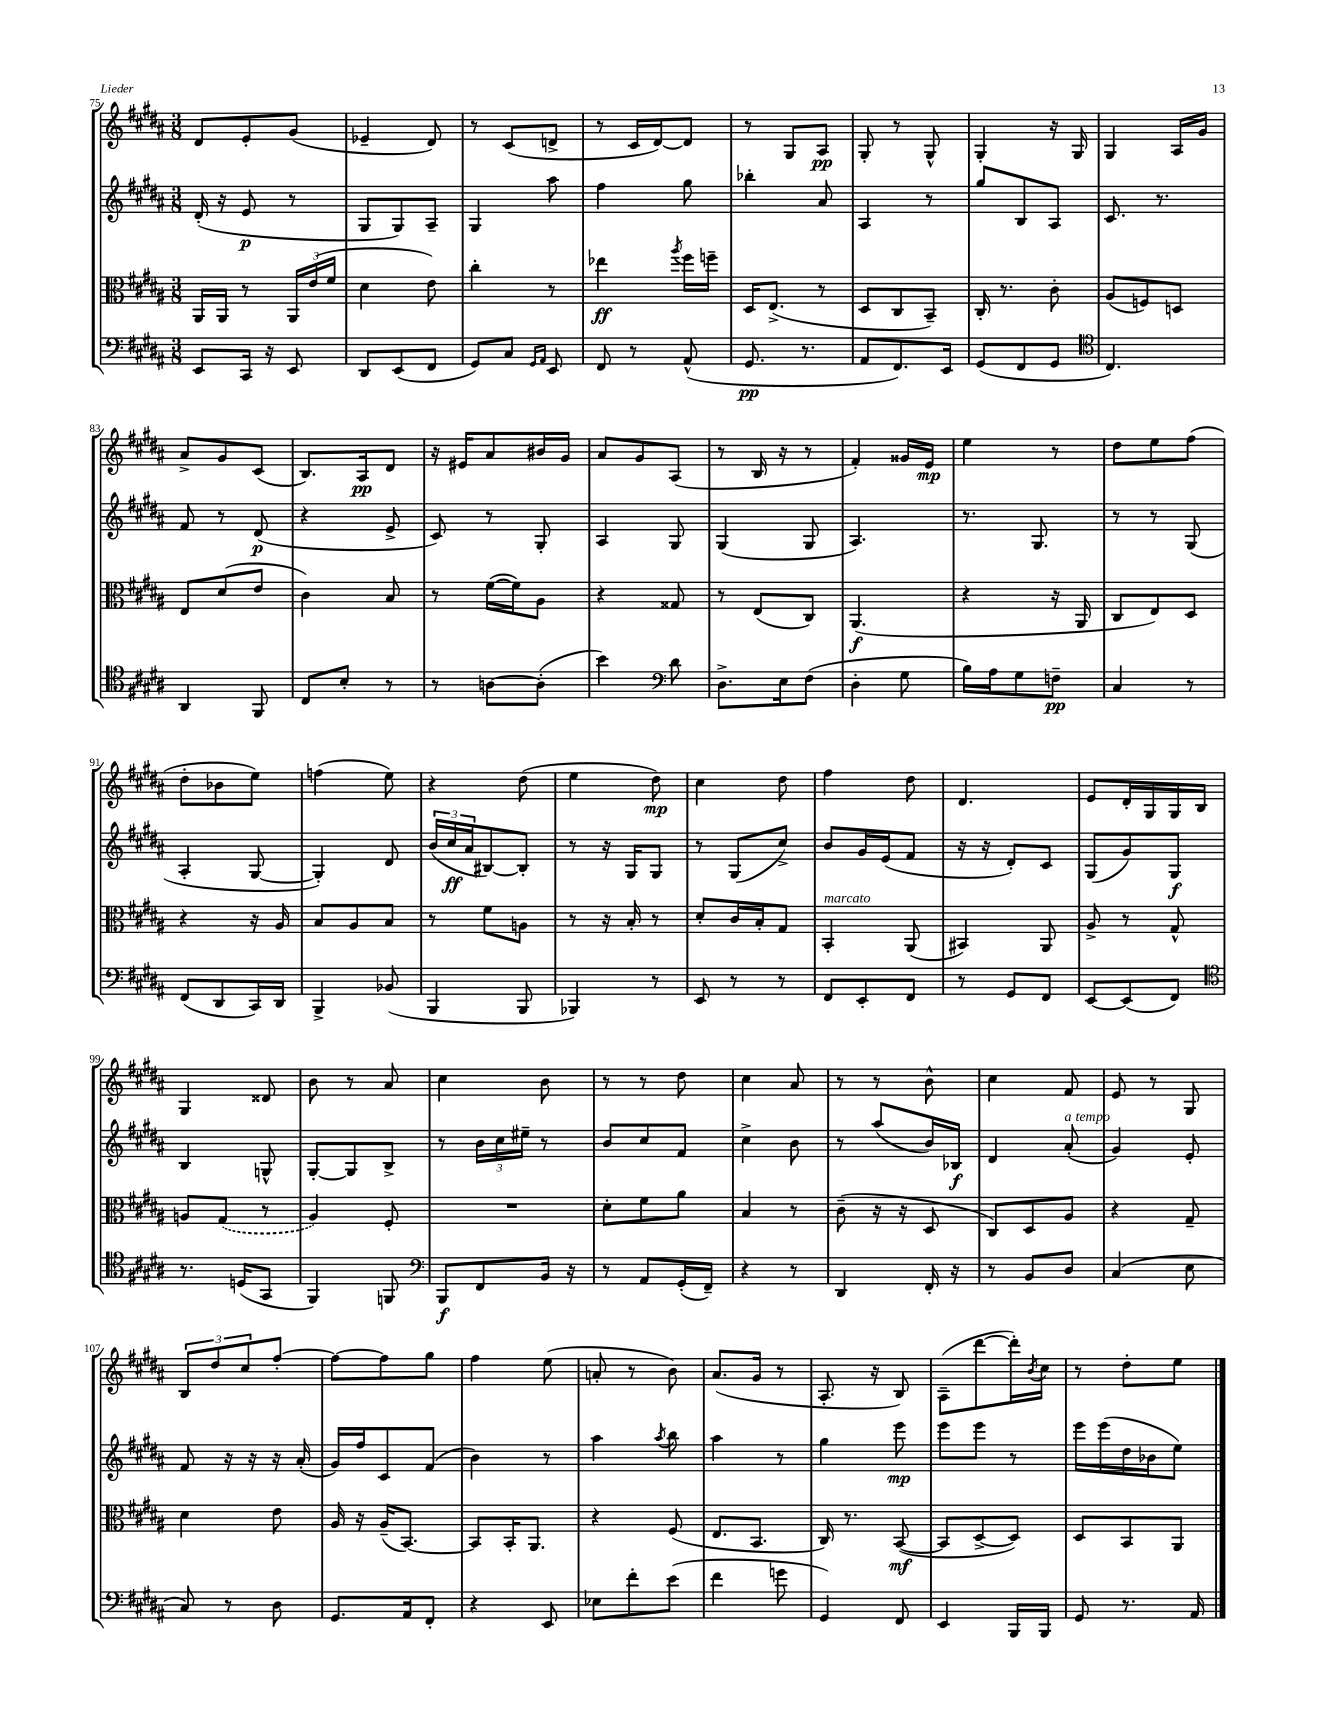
<<
\new StaffGroup <<
\new Staff = "s0" {
    \clef treble \key b \major \numericTimeSignature \time 3/8
    dis'8 e'8-. gis'8( |
    ees'4-- dis'8) |
    r8 cis'8( d'8-> |
    r8 cis'16 dis'16~) dis'8 |
    r8 gis8 ais8\pp |
    gis8-. r8 gis8-^ |
    gis4-. r16 gis16 |
    gis4 ais16 gis'16 |
    ais'8-> gis'8 cis'8( |
    b8.) ais16\pp dis'8 |
    r16 eis'16 ais'8 bis'16 gis'16 |
    ais'8 gis'8 ais8( |
    r8 b16 r16 r8 |
    fis'4-.) gisis'16 e'16\mp |
    e''4 r8 |
    dis''8 e''8 fis''8( |
    dis''8-. bes'8 e''8) |
    f''4( e''8) |
    r4 dis''8( |
    e''4 dis''8\mp) |
    cis''4 dis''8 |
    fis''4 dis''8 |
    dis'4. |
    e'8 dis'16-. gis16 gis16 b16 |
    gis4 disis'8 |
    b'8 r8 ais'8 |
    cis''4 b'8 |
    r8 r8 dis''8 |
    cis''4 ais'8 |
    r8 r8 b'8-^ |
    cis''4 fis'8 |
    e'8 r8 gis8 |
    \tuplet 3/2 { b8 dis''8 cis''8 } fis''8~-. |
    fis''8~ fis''8 gis''8 |
    fis''4 e''8( |
    a'8-. r8 b'8) |
    ais'8.( gis'16 r8 |
    ais8.-. r16 b8) |
    ais8--( dis'''8~ dis'''16-.) \acciaccatura { b'8 } cis''16 |
    r8 dis''8-. e''8 \bar "|." |
}
\new Staff = "s1" {
    \clef treble \key b \major \numericTimeSignature \time 3/8
    dis'16-.( r16 e'8\p r8 |
    gis8 gis8) ais8-- |
    gis4 ais''8 |
    fis''4 gis''8 |
    bes''4-. ais'8 |
    ais4 r8 |
    gis''8 b8 ais8 |
    cis'8. r8. |
    fis'8 r8 dis'8\p( |
    r4 e'8-> |
    cis'8) r8 gis8-. |
    ais4 gis8 |
    gis4( gis8 |
    ais4.) |
    r8. gis8. |
    r8 r8 gis8( |
    ais4-. gis8~ |
    gis4-.) dis'8 |
    \tuplet 3/2 { b'16( cis''16\ff ais'16 } bis8~) bis8-. |
    r8 r16 gis16 gis8 |
    r8 gis8( cis''8->) |
    b'8 gis'16 e'16( fis'8 |
    r16 r16 dis'8-.) cis'8 |
    gis8( gis'8) gis8\f |
    b4 g8-^ |
    gis8~-. gis8 b8-> |
    r8 \tuplet 3/2 { b'16 cis''16 eis''16-- } r8 |
    b'8 cis''8 fis'8 |
    cis''4-> b'8 |
    r8 ais''8( b'16) bes16\f |
    dis'4 ais'8-.^\markup { \italic "a tempo" }( |
    gis'4) e'8-. |
    fis'8 r16 r16 r16 ais'16-.( |
    gis'16) fis''16 cis'8 fis'8( |
    b'4) r8 |
    ais''4 \acciaccatura { ais''8 } b''8 |
    ais''4 r8 |
    gis''4 e'''8\mp |
    e'''8 e'''8 r8 |
    e'''16 e'''16( dis''16 bes'16 e''8) \bar "|." |
}
\new Staff = "s2" {
    \clef alto \key b \major \numericTimeSignature \time 3/8
    ais,16 ais,16 r8 \tuplet 3/2 { ais,16 e'16( fis'16 } |
    dis'4 e'8) |
    cis''4-. r8 |
    ees''4\ff \acciaccatura { ais''8 } fis''16 f''16-- |
    dis16 e8.->( r8 |
    dis8 cis8 b,8--) |
    cis16-. r8. cis'8-. |
    ais8( f8) d8 |
    e8 dis'8( e'8 |
    cis'4) b8 |
    r8 fis'16~( fis'16) ais8 |
    r4 gisis8 |
    r8 e8( cis8) |
    ais,4.\f( |
    r4 r16 ais,16 |
    cis8 e8) dis8 |
    r4 r16 ais16 |
    b8 ais8 b8 |
    r8 fis'8 a8 |
    r8 r16 b16-. r8 |
    dis'8-. cis'16 b16-. gis8 |
    b,4-.^\markup { \italic "marcato" } ais,8( |
    bis,4) ais,8 |
    ais8-> r8 gis8-^ |
    a8 \once \slurDashed gis8( r8 |
    ais4) fis8-. |
    R4. |
    dis'8-. fis'8 ais'8 |
    b4 r8 |
    cis'8--( r16 r16 dis8 |
    cis8) dis8 ais8 |
    r4 gis8-- |
    dis'4 e'8 |
    ais16 r16 ais16--( b,8.~) |
    b,8 b,16-. ais,8. |
    r4 fis8( |
    e8. b,8. |
    cis16) r8. b,8~\mf( |
    b,8 dis8~-> dis8) |
    dis8 b,8 ais,8 \bar "|." |
}
\new Staff = "s3" {
    \clef bass \key b \major \numericTimeSignature \time 3/8
    e,8 cis,16 r16 e,8 |
    dis,8 e,8( fis,8 |
    gis,8) cis8 \grace { gis,16 ais,16 } e,8 |
    fis,8 r8 ais,8-^( |
    gis,8.\pp r8. |
    ais,8 fis,8.) e,16 |
    gis,8( fis,8 gis,8 |
    \clef tenor cis4.) |
    ais,4 fis,8 |
    cis8 b8-. r8 |
    r8 a8~ a8-.( |
    b'4) \clef bass dis'8 |
    dis8.-> e16 fis8( |
    dis4-. gis8 |
    b16) ais16 gis8 f8--\pp |
    cis4 r8 |
    fis,8( dis,8 cis,16) dis,16 |
    b,,4-> bes,8( |
    b,,4 b,,8 |
    bes,,4) r8 |
    e,8 r8 r8 |
    fis,8 e,8-. fis,8 |
    r8 gis,8 fis,8 |
    e,8~ e,8( fis,8) |
    \clef tenor r8. d16( gis,8 |
    fis,4) f,8 |
    \clef bass b,,8\f fis,8 b,16 r16 |
    r8 ais,8 gis,16-.( fis,16--) |
    r4 r8 |
    dis,4 fis,16-. r16 |
    r8 b,8 dis8 |
    cis4( e8 |
    cis8) r8 dis8 |
    gis,8. ais,16 fis,8-. |
    r4 e,8 |
    ees8 fis'8-. e'8( |
    fis'4 g'8 |
    gis,4) fis,8 |
    e,4 b,,16 b,,16 |
    gis,8 r8. ais,16 \bar "|." |
}
>>
>>
\layout { \context { \Score currentBarNumber = #75 } }
